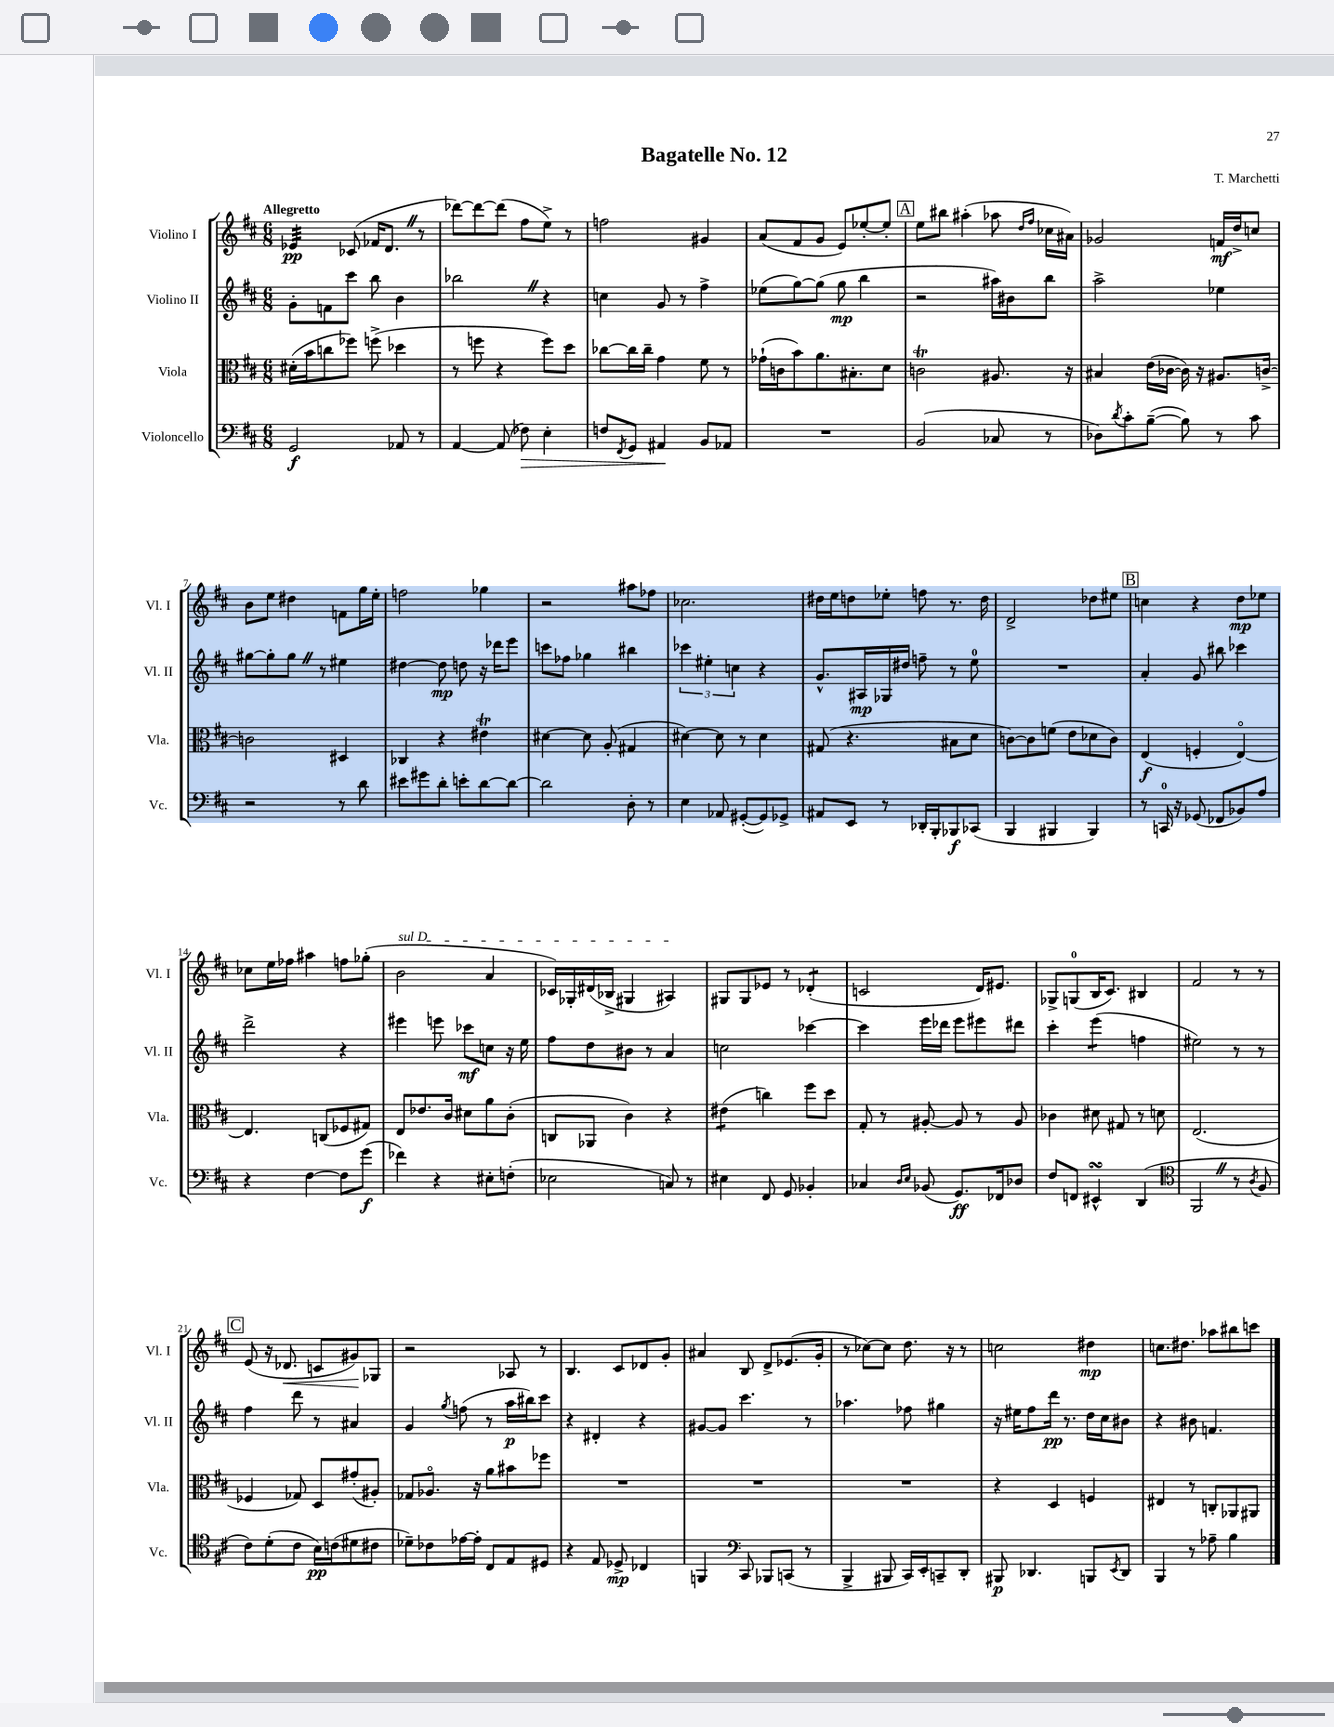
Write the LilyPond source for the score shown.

\header { title = "Bagatelle No. 12" composer = "T. Marchetti" }
<<
\new StaffGroup <<
\new Staff = "s0" \with { instrumentName = "Violino I" shortInstrumentName = "Vl. I" } {
    \clef treble \key d \major \numericTimeSignature \time 6/8 \tempo "Allegretto"
    ees'4:32\pp ces'8( fes'16 d'8. \once \override BreathingSign.text = \markup { \musicglyph "scripts.caesura.straight" } \breathe r8 |
    des'''8~) des'''8~ des'''8( fis''8 e''8->) r8 |
    f''2 gis'4 |
    a'8( fis'8 g'8 e'8) ees''8~-. ees''8-. |
    \mark \markup { \box "A" } e''8 bis''8 ais''4-.( aes''8 \grace { d''16 fis''16 } ces''16 ais'16) |
    ges'2 f'16\mf d''16-> c''8 |
    b'8 e''8 dis''4 f'8 g''16 e''16-. |
    f''2 ges''4 |
    r2 ais''8 fes''8 |
    ces''2. |
    dis''16 e''16 d''8 ees''8-. f''8 r8. d''16 |
    d'2-> des''8 eis''8 |
    \mark \markup { \box "B" } c''4 r4 d''8\mp ees''8 |
    ces''8 e''16 fes''16 ais''4 f''8 ges''8-.( |
    \once \override TextSpanner.bound-details.left.text = \markup { \italic "sul D" } b'2\startTextSpan a'4 |
    ces'16) ges16-. dis'16( bes16-> gis4 ais4\stopTextSpan) |
    gis8 gis8 ees'8 r8 des'4:8-.( |
    c'2 d'16) eis'8. |
    ges8-> g8-0( b16 cis'8.) bis4 |
    fis'2 r8 r8 |
    \mark \markup { \box "C" } e'8( r16 des'8.\< c'8 gis'8\!) ges8 |
    r2 aes8 r8 |
    b4. cis'8 des'8 g'8-. |
    ais'4 b8 d'8-> ees'8.( g'16-. |
    r8 ces''8~) ces''8 d''8. r16 r8 |
    c''2 dis''4\mp |
    c''8. dis''8. aes''8 bis''8 c'''8 \bar "|." |
}
\new Staff = "s1" \with { instrumentName = "Violino II" shortInstrumentName = "Vl. II" } {
    \clef treble \key d \major \numericTimeSignature \time 6/8
    g'8-. f'8 cis'''8 b''8 b'4 |
    bes''2 \once \override BreathingSign.text = \markup { \musicglyph "scripts.caesura.straight" } \breathe r4 |
    c''4 g'8 r8 fis''4-> |
    ees''8( g''8~) g''8( g''8\mp b''4 |
    \mark \markup { \box "A" } r2 ais''16) bis'16 b''8 |
    a''2-> ees''4 |
    gis''8~ gis''8-. gis''8 \once \override BreathingSign.text = \markup { \musicglyph "scripts.caesura.straight" } \breathe r8 eis''4 |
    dis''4~ dis''8\mp d''8 r16 des'''16 e'''8 |
    c'''8 fes''8 ges''4 bis''4 |
    \tuplet 3/2 { ces'''4 eis''4-. c''4 } r4 |
    g'8.-^ ais16\mp ges16 dis''16 f''8-- r8 e''8-0 |
    R2. |
    \mark \markup { \box "B" } a'4-. g'8 bis''8 ces'''4 |
    d'''2-> r4 |
    eis'''4 e'''8 ces'''8\mf c''8 r16 e''16 |
    fis''8 d''8 bis'8 r8 a'4 |
    c''2 ces'''4~ |
    ces'''4 e'''16 des'''16 e'''8 eis'''8 dis'''8 |
    cis'''4-. e'''4:8( f''4 |
    eis''2) r8 r8 |
    \mark \markup { \box "C" } fis''4 d'''8 r8 ais'4 |
    g'4 \acciaccatura { g''8 } f''8( r8 a''16\p bis''16) cis'''8 |
    r4 dis'4-. r4 |
    gis'8~ gis'8 cis'''4. r8 |
    aes''4. fes''8 gis''4 |
    r16 eis''16 fis''8 d'''16\pp r8. d''16 cis''16 bis'8 |
    r4 bis'8 f'4. \bar "|." |
}
\new Staff = "s2" \with { instrumentName = "Viola" shortInstrumentName = "Vla." } {
    \clef alto \key d \major \numericTimeSignature \time 6/8
    dis'16-.( b'16 c''8 fes''8) f''8->( des''4 |
    r8 f''8 r4 f''8) d''8 |
    ces''8~ ces''16 ces''16-- g'4 fis'8 r8 |
    ges'16-!( c'16 b'8) a'8. bis8.-. d'8 |
    \mark \markup { \box "A" } c'2\trill ais8. r16 |
    bis4 e'16( ces'16~ ces'16) r16 ais8. c'16~-> |
    c'2 dis4 |
    ces4 r4 eis'4\trill |
    dis'4~ dis'8 a8-.( gis4 |
    dis'4~) dis'8 r8 dis'4 |
    gis8( r4. bis8 d'8 |
    c'8~) c'8 f'8( e'8 des'8 c'8) |
    \mark \markup { \box "B" } e4\f( f4-. e4~\flageolet) |
    e4. c8( fes8 gis8) |
    e8 ees'8. cis'16 dis'8 a'8 cis'8-.( |
    c8 aes,8 cis'4) r4 |
    eis'4:8( c''4) fis''8 d''8 |
    g8-. r8 ais8~-. ais8 r8 ais8 |
    ces'4 dis'8 gis8 r8 d'8 |
    e2.( |
    \mark \markup { \box "C" } fes4 ges8) d8 gis'8-.( ais8-.) |
    ges8 aes8.\flageolet r16 a'8 bis'8 fes''8 |
    R2. |
    R2. |
    R2. |
    r4 d4 f4 |
    eis4 r8 c8-. aes,8 ais,8 \bar "|." |
}
\new Staff = "s3" \with { instrumentName = "Violoncello" shortInstrumentName = "Vc." } {
    \clef bass \key d \major \numericTimeSignature \time 6/8
    g,2\f aes,8 r8 |
    a,4~ a,8( fes8\>) e4-. |
    f8 \acciaccatura { fis,8 } g,8 ais,4\! b,8 aes,8 |
    R2. |
    \mark \markup { \box "A" } b,2( ces8 r8 |
    des8) \acciaccatura { d'8 } cis'8-. b8~--( b8) r8 cis'8 |
    r2 r8 d'8 |
    eis'8 gis'8 d'8-. e'8-. d'8~ d'8~ |
    d'2 d8-. r8 |
    e4 aes,8 gis,8~-.( gis,8) ges,8-> |
    ais,8 e,8 r8 des,16-. b,,16-. bes,,8\f ces,8( |
    b,,4 bis,,4 bis,,4) |
    \mark \markup { \box "B" } r8 c,16-0 r16 ges,8( fes,8 bes,8) a8 |
    r4 fis4~ fis8 g'8\f( |
    fes'4) r4 eis8-. f8-.( |
    ees2 c8) r8 |
    eis4 fis,8 g,8 bes,4-. |
    ces4 \grace { d16 e16 } bes,8( g,8.\ff) fes,16 des8 |
    fis8 f,8 eis,4-^\turn d,4( |
    \clef tenor fis,2 \once \override BreathingSign.text = \markup { \musicglyph "scripts.caesura.straight" } \breathe r8 \acciaccatura { a8 } fis8 |
    \mark \markup { \box "C" } cis'8) d'8-.( cis'8 b16\pp) c'16( dis'8 cis'8 |
    des'8--) ces'8 ees'16~ ees'16-. cis8 e8 dis8 |
    r4 e8 des8->\mp ces4 |
    f,4 \clef bass cis,8 bes,,8 c,8( r8 |
    b,,4-> bis,,8 cis,16) e,16-. c,8-- d,8-. |
    bis,,8\p des,4. b,,8 \acciaccatura { e,8 } des,8 |
    b,,4 r8 aes8-- b4 \bar "|." |
}
>>
>>
